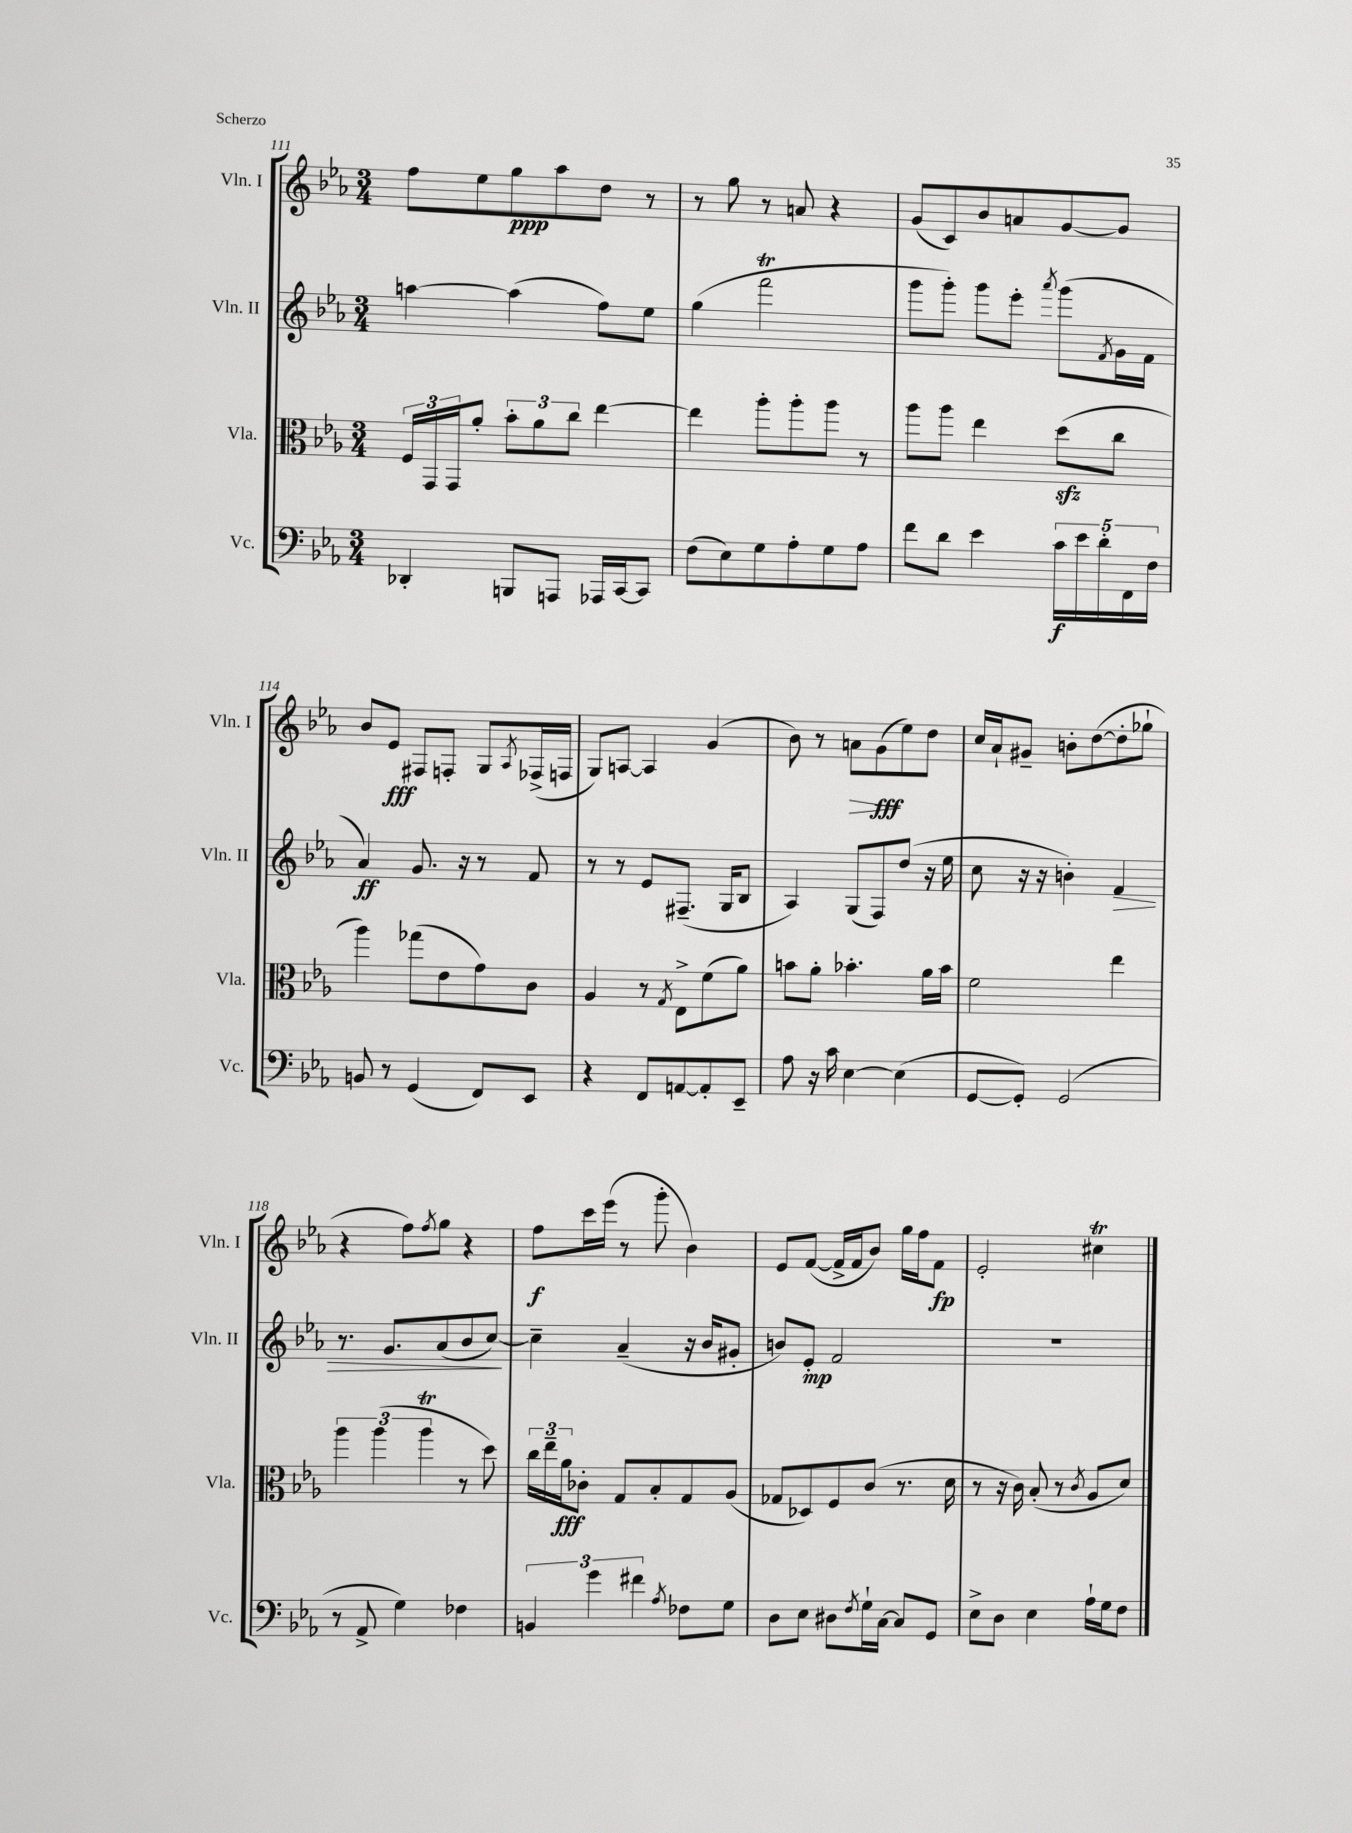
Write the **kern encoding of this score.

**kern	**kern	**kern	**kern
*staff4	*staff3	*staff2	*staff1
*clefF4	*clefC3	*clefG2	*clefG2
*k[b-e-a-]	*k[b-e-a-]	*k[b-e-a-]	*k[b-e-a-]
*M3/4	*M3/4	*M3/4	*M3/4
4DD-'/	24F/LL	[4aa\	8ff\L
.	24GG/	.	.
.	24GG/J	.	.
.	8a-'/J	.	8ee-\
8BBB/L	12b-'\L	(4aa\]	8gg\
.	12a-\	.	.
8AAA/J	.	.	8aa-\
.	12cc\J	.	.
16AAA-/LL	[4ee-\	8ff\L)	8dd\J
[16CC/J	.	.	.
8CC/]J	.	8ee-\J	8r
=	=	=	=
(8F\L	4ee-\]	(4gg\	8r
8E-\)	.	.	8gg\
8G\	8aa-'\L	2fff\	8r
8A-'\	8aa-'\	.	8a/
8G\	8aa-\J	.	4r
8A-\J	8r	.	.
=	=	=	=
8f\L	8aa-\L	8ggg\L	(8g/L
8d\J	8aa-\J	8ggg'\J)	8c/)
4e-\	4ee-\	8ggg\L	8b-/
.	.	8eee-'\J	8a/
.	.	8qaaa-/	.
20c\LL	(8dd\L	(8ggg\L	[8g/
20e-\	.	.	.
20d'\	.	.	.
.	.	8qf/	.
.	8cc\J	16g\L	8g/]J
20FF\	.	.	.
.	.	16f\JJ	.
20F\JJ	.	.	.
=	=	=	=
8BB/	4aa-\)	4a-/)	8b-/L
8r	.	.	8e-/J
(4GG/	(8gg-\L	8.g/	8F#/L
.	8e-\	.	8F'/J
.	.	16r	.
8FF/L)	8g\)	8r	8G/L
.	.	.	8qA-/
8EE-/J	8c\J	8f/	(16F-^/L
.	.	.	16F/JJ
=	=	=	=
4r	4A-/	8r	8G/L)
.	.	8r	[8A/J
8FF/L	8r	8e-/L	4A/]
.	8qG/	.	.
[8AA/	8E-^\L	(8.F#~/J	.
8AA'/]	(8f\	.	(4g/
.	.	16G/LK	.
8EE-~/J	8a-\J)	8B-/J	.
=	=	=	=
8A-\	8b\L	4A-/)	8b-\)
16r	8a-'\J	.	8r
16c\	.	.	.
[4E-\	4.b-'\	(8G/L	8a\L
.	.	8F/)	(8g\
(4E-\]	.	(8dd/J	8ee-\)
.	16a-\LL	16r	8dd\J
.	16b-\JJ	16ee-\	.
=	=	=	=
[8GG/L	2f\	8cc\	16cc/LL
.	.	.	16a-`/J
8GG'/]J)	.	16r	8g#~/J
.	.	16r	.
(2GG/	.	4b'\)	8b'\L
.	.	.	([8dd\
.	4ee-\	4f/	8dd'\]
.	.	.	8gg-`\J
=	=	=	=
8r	6aa-\	8.r	4r
8AA-^/	.	.	.
.	(6aa-\	.	.
.	.	8.g/L	.
4G\)	.	.	8ff\L)
.	6aa-\	.	.
.	.	.	8qff/
.	.	(8a-/	8gg\J
4F-\	8r	8b-/	4r
.	8dd\)	[8cc/J)	.
=	=	=	=
6BB/	24cc\LL	4cc~\]	8ff\L
.	24ee-~\	.	.
.	24a-\J	.	.
.	8c-'\J	.	16ccc\L
6g\	.	.	.
.	.	.	(16eee-\JJ
.	8G/L	(4a-~/	8r
6f#\	.	.	.
.	8B-'/	.	8ggg'\
8qA-/	.	.	.
8F-\L	8G/	16r	4b-\)
.	.	16b-/LK	.
8G\J	(8A-/J	8g#'/J	.
=	=	=	=
8D\L	8G-/L	8b/L)	8e-/L
8E-\J	8D-/)	8e-'/J	([8f/J
8D#\L	8F/	2f/	16f^/]LL
.	.	.	16f/J
8qF/	.	.	.
16G`\L	(8c/J	.	8b-/J)
[16C\JJ	.	.	.
8C/]L	8.r	.	16gg\LL
.	.	.	16ff\J
8GG/J	.	.	8f\J
.	16d\	.	.
=	=	=	=
8E-^\L	8r	2.r	2e-'/
8D\J	16r	.	.
.	16c\)	.	.
4E-\	(8B-'/	.	.
.	8r	.	.
.	8qc/	.	.
16A-`\LL	8A-/L	.	4cc#\
16G\J	.	.	.
8F\J	8d/J)	.	.
==	==	==	==
*-	*-	*-	*-
